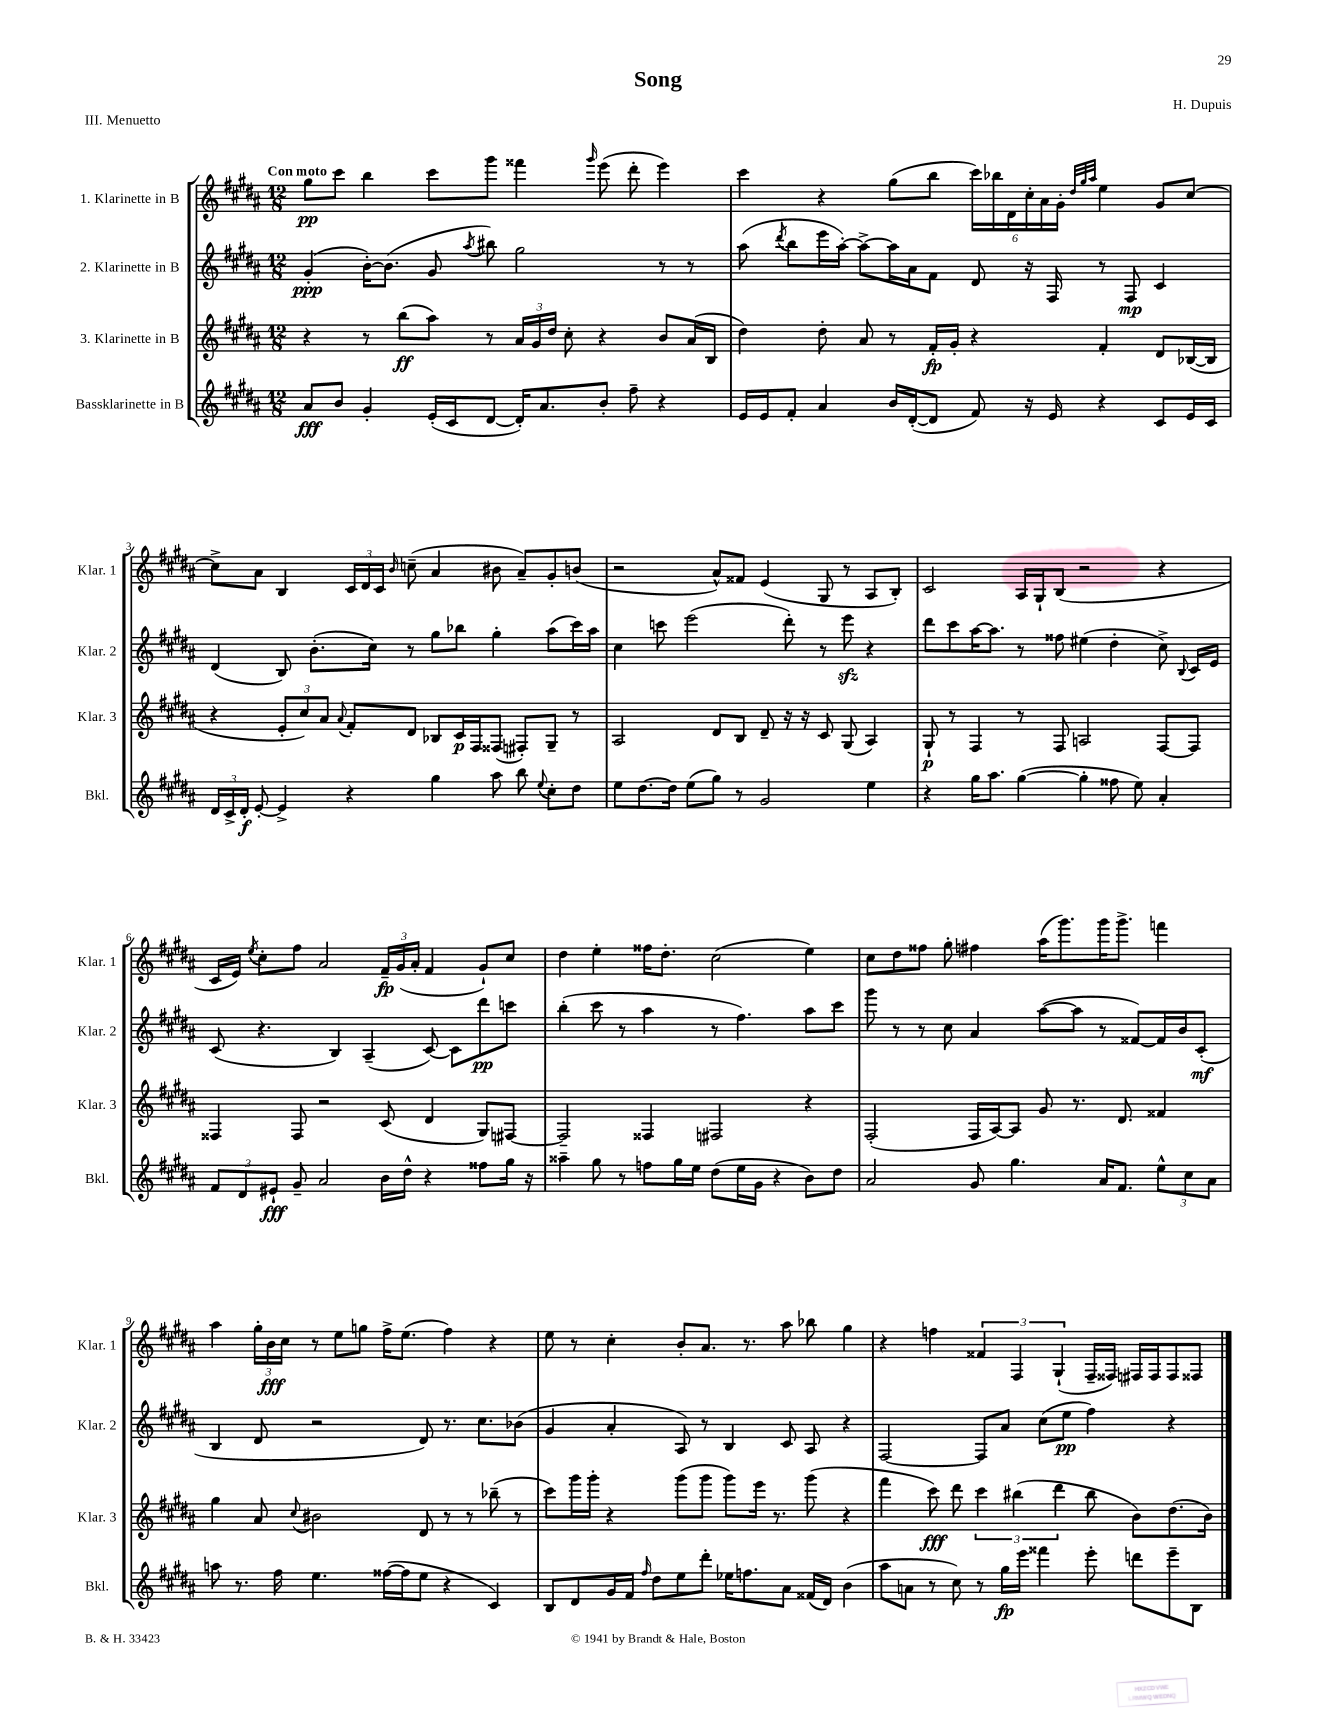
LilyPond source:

\header { title = "Song" composer = "H. Dupuis" piece = "III. Menuetto" }
<<
\new StaffGroup <<
\new Staff = "s0" \with { instrumentName = "1. Klarinette in B" shortInstrumentName = "Klar. 1" } {
    \clef treble \key b \major \numericTimeSignature \time 12/8 \tempo "Con moto"
    \autoBeamOff gis''8[\pp cis'''8] b''4 cis'''8[ gis'''8] fisis'''4 \grace { gis'''16 } e'''8( dis'''8-. e'''4) |
    cis'''4 r4 gis''8[( b''8] \tuplet 6/4 { cis'''16[) bes''16 dis'16 cis''16-. ais'16 gis'16]-. } \grace { dis''32[ gis''32 ais''32] } e''4 gis'8[ cis''8]~ |
    cis''8[-> ais'8] b4 \tuplet 3/2 { cis'16[ dis'16 cis'16] } \grace { b'16 } c''8--( ais'4 bis'8 ais'8[--) gis'8-. b'8]( |
    r2 ais'8[-^) fisis'8] e'4( gis8 r8 ais8[ b8]-.) |
    cis'2 ais16[ gis16-! b8]( r2 r4 |
    cis'16[ e'16]) \acciaccatura { e''8 } cis''8[-. fis''8] ais'2 \tuplet 3/2 { fis'16[--\fp gis'16( ais'16]-. } fis'4 gis'8[-!) cis''8] |
    dis''4 e''4-. fisis''16[ dis''8.]-. cis''2( e''4) |
    cis''8[ dis''8 fisis''8] gis''8-. fis''4 ais''16[( gis'''8.) gis'''16 gis'''8.]-> f'''4 |
    ais''4 \tuplet 3/2 { gis''16[-. b'16\fff cis''16] } r8 e''8[ g''8] fis''16[-> e''8.]( fis''4) r4 |
    e''8 r8 cis''4-. b'8[-. ais'8.] r8. ais''8 bes''8 gis''4 |
    r4 f''4 \tuplet 3/2 { fisis'4 fis4 gis4-!( } fis16[-- fisis16]) fis16[ fis16 fis8 fisis8] \bar "|." |
}
\new Staff = "s1" \with { instrumentName = "2. Klarinette in B" shortInstrumentName = "Klar. 2" } {
    \clef treble \key b \major \numericTimeSignature \time 12/8
    \autoBeamOff gis'4-.\ppp( b'16[~-.) b'8.]( gis'8 \acciaccatura { ais''8 } bis''8) gis''2 r8 r8 |
    ais''8( \acciaccatura { dis'''8 } b''8[ e'''16 ais''16]~-.) ais''8[~-> ais''16 ais'16 fis'8] dis'8 r16 fis16 r8 fis8\mp cis'4 |
    dis'4( b8) b'8.[-.( cis''16]) r8 gis''8[ bes''8] gis''4-. ais''8[( cis'''16) ais''16] |
    cis''4 c'''8 e'''2( dis'''8-.) r8 e'''8\sfz r4 |
    dis'''8[ cis'''8 ais''16~ ais''8.] r8 fisis''8 eis''4( dis''4-. cis''8->) \appoggiatura { b8 } cis'16[ e'16] |
    cis'8( r4. b4) ais4--( cis'8~) cis'8[ dis'''8\pp c'''8] |
    b''4-.( cis'''8 r8 ais''4 r8 fis''4.) ais''8[ cis'''8] |
    gis'''8 r8 r8 cis''8 ais'4 ais''8[~( ais''8] r8 fisis'8[~) fisis'16 b'16 cis'8]-.\mf( |
    b4 dis'8 r2 dis'8) r8. cis''8.[ bes'8]( |
    gis'4 ais'4-. ais8) r8 b4 cis'8 ais8 r4 |
    fis2~ fis8[ ais'8] cis''8[( e''8]\pp fis''4) r4 \bar "|." |
}
\new Staff = "s2" \with { instrumentName = "3. Klarinette in B" shortInstrumentName = "Klar. 3" } {
    \clef treble \key b \major \numericTimeSignature \time 12/8
    \autoBeamOff r4 r8 b''8[\ff( ais''8]) r8 \tuplet 3/2 { ais'16[ gis'16 dis''16] } cis''8-. r4 b'8[ ais'16( b16] |
    dis''4) dis''8-. ais'8 r8 fis'16[-.\fp gis'16]-. r4 fis'4-. dis'8[ bes16~( bes16] |
    r4 \tuplet 3/2 { e'8[-. cis''8) ais'8] } \appoggiatura { ais'8 } fis'8[-. dis'8] bes8[ cis'16\p fis16 fisis8]( fis8[-.) gis8]-- r8 |
    ais2 dis'8[ b8] dis'8-- r16 r16 cis'8 gis8( ais4) |
    gis8-!\p r8 fis4 r8 fis8 a2 fis8[~ fis8] |
    fisis4 fisis8 r2 cis'8( dis'4 gis8[) fis8]~ |
    fis2-- fisis4 fis2 r4 |
    fis2-.( fis16[ ais16~) ais8] gis'8 r8. dis'8. fisis'4 |
    gis''4 ais'8 \appoggiatura { cis''8 } bis'2 dis'8 r8 r8 bes''8--( r8 |
    cis'''8[) gis'''16 gis'''16]-. r4 gis'''8[( gis'''8] gis'''8[) e'''16] r8. gis'''8( r4 |
    fis'''4 cis'''8\fff) dis'''8 \tuplet 3/2 { cis'''4 bis''4( dis'''4 } bis''8 b'8[) dis''8.( b'16]) \bar "|." |
}
\new Staff = "s3" \with { instrumentName = "Bassklarinette in B" shortInstrumentName = "Bkl." } {
    \clef treble \key b \major \numericTimeSignature \time 12/8
    \autoBeamOff ais'8[\fff b'8] gis'4-. e'16[-.( cis'16 dis'8]~ dis'16[-.) ais'8. b'8]-. fis''8-- r4 |
    e'16[ e'16 fis'8]-. ais'4 b'16[ dis'16~-.( dis'8] fis'8) r16 e'16 r4 cis'8[ e'16 cis'16] |
    \tuplet 3/2 { dis'16[ cis'16-> dis'16]-.\f } e'8~-. e'4-> r4 gis''4 ais''8 b''8 \appoggiatura { e''8 } cis''8[-. dis''8] |
    e''8[ dis''8.~ dis''16] e''8[( gis''8]) r8 gis'2 e''4 |
    r4 gis''16[ ais''8.] gis''4~( gis''4-. fisis''8 e''8) ais'4-. |
    \tuplet 3/2 { fis'8[ dis'8 eis'8]-!\fff } gis'8-- ais'2 b'16[ dis''16]-^ r4 fisis''8[ gis''16] r16 |
    aisis''4-- gis''8 r8 f''8[ gis''16 e''16] dis''8[( e''16 gis'16] r4 b'8[) dis''8] |
    ais'2 gis'8 gis''4. ais'16[ fis'8.] \tuplet 3/2 { e''8[-^ cis''8 ais'8] } |
    a''8 r8. fis''16 e''4. fisis''16[~( fisis''16 e''8] r4 cis'4) |
    b8[ dis'8 gis'16 fis'16] \grace { fis''16 } dis''8[ e''8 dis'''8]-. ees''16[ f''8. ais'8] fisis'16[( dis'16]) b'4( |
    ais''8[ a'8] r8 cis''8) r8 gis''16[\fp e'''16] fisis'''4 e'''8-. d'''8[ e'''8-- b8] \bar "|." |
}
>>
>>
